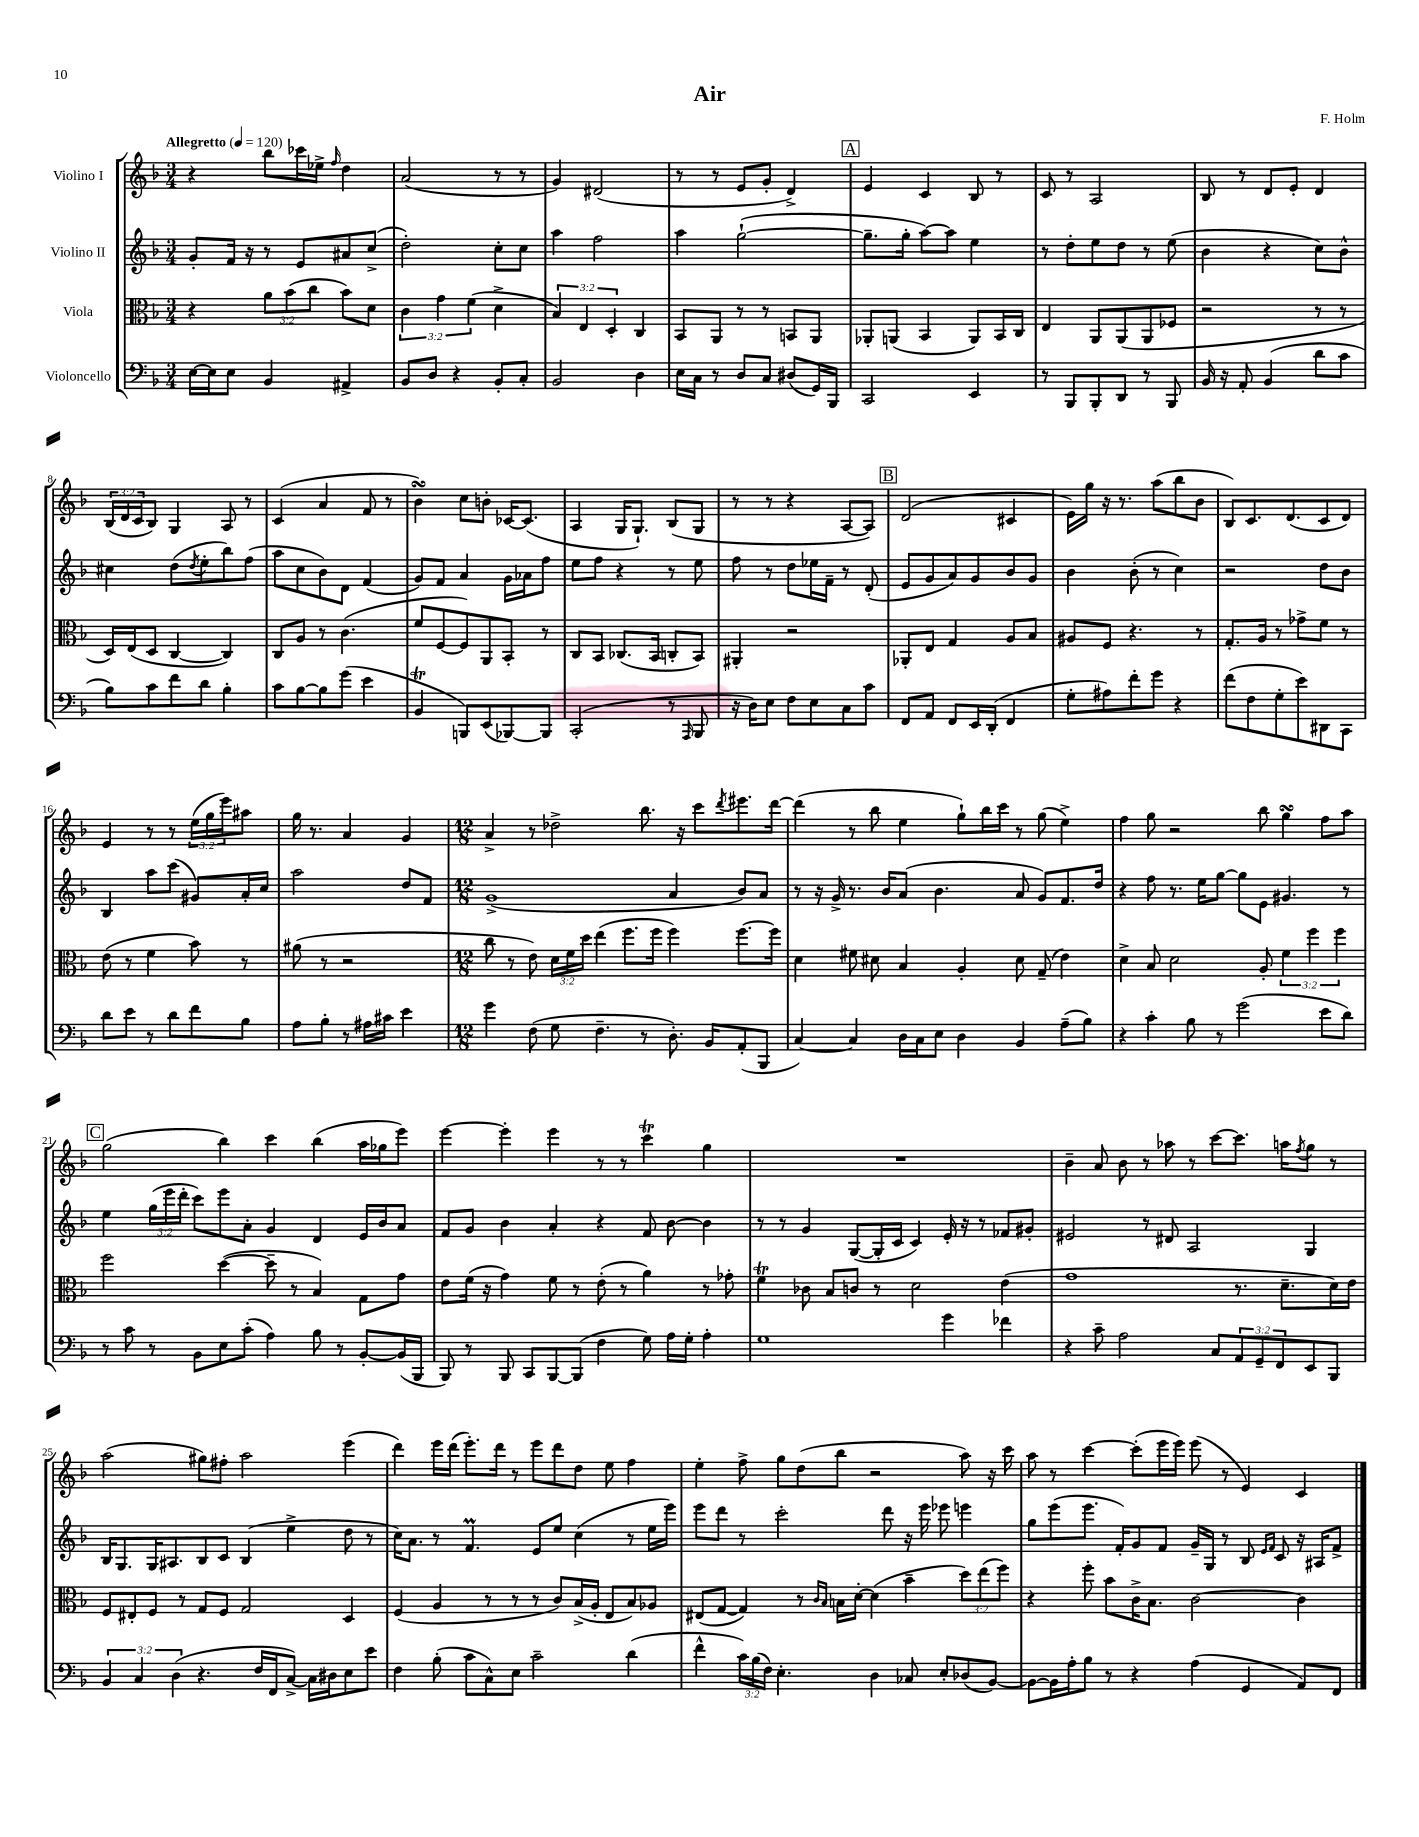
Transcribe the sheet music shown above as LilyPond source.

\header { title = "Air" composer = "F. Holm" }
<<
\new StaffGroup <<
\new Staff = "s0" \with { instrumentName = "Violino I" } {
    \clef treble \key f \major \numericTimeSignature \time 3/4 \override Staff.TupletNumber.text = #tuplet-number::calc-fraction-text \tempo "Allegretto" 4 = 120
    r4 bes''8 ces'''16 ees''16-> \grace { f''16 } d''4 |
    a'2( r8 r8 |
    g'4) dis'2( |
    r8 r8 e'8 g'8-. d'4->) |
    \mark \markup { \box "A" } e'4 c'4 bes8 r8 |
    c'8 r8 a2 |
    bes8 r8 d'8 e'8-. d'4 |
    \tuplet 3/2 { bes16( d'16 c'16 } bes8) g4 a8 r8 |
    c'4( a'4 f'8 r8 |
    bes'4\turn) c''8 b'8-. ces'16~ ces'8.( |
    a4 g16 g8.-!) bes8( g8 |
    r8 r8 r4 a8~ a8) |
    \mark \markup { \box "B" } d'2( cis'4 |
    e'16) g''16 r16 r8. a''8( bes''8 bes'8 |
    bes8) c'8. d'8.( c'8 d'8) |
    e'4 r8 r8 \tuplet 3/2 { e''16( g''16 e'''16) } ais''8 |
    g''16 r8. a'4 g'4 |
    \numericTimeSignature \time 12/8 a'4-> r8 des''2-> bes''8. r16 c'''8 \acciaccatura { d'''8 } eis'''8. d'''16~ |
    d'''4( r8 bes''8 e''4 g''8-!) bes''16 c'''16 r8 g''8( e''4->) |
    f''4 g''8 r2 bes''8 g''4\turn f''8 a''8 |
    \mark \markup { \box "C" } g''2( bes''4) c'''4 bes''4( a''16 ges''16 e'''8) |
    e'''4~ e'''4-. e'''4 r8 r8 c'''4\trill g''4 |
    R1. |
    bes'4-- a'8 bes'8 r8 aes''8 r8 c'''8~ c'''8. a''16 \acciaccatura { f''8 } g''8 r8 |
    a''2( gis''8) fis''8-. a''2 e'''4( |
    d'''4) e'''16 d'''16( e'''8.-.) d'''16 r8 e'''8 d'''8 d''8 e''8 f''4 |
    e''4-. f''8-> g''8 d''8( bes''8 r2 a''8) r16 c'''16 |
    a''8 r8 c'''4~ c'''8-.( e'''16 e'''16) e'''8( r8 e'4) c'4 \bar "|." |
}
\new Staff = "s1" \with { instrumentName = "Violino II" } {
    \clef treble \key f \major \numericTimeSignature \time 3/4 \override Staff.TupletNumber.text = #tuplet-number::calc-fraction-text
    g'8-. f'16 r16 r8 e'8 ais'8 c''8->( |
    d''2-.) c''8-. c''8 |
    a''4 f''2 |
    a''4 g''2~-!( |
    \mark \markup { \box "A" } g''8.-- g''16-. a''8~) a''8 e''4 |
    r8 d''8-. e''8 d''8 r8 e''8( |
    bes'4 r4 c''8) bes'8-^ |
    cis''4 d''8( \acciaccatura { d''8 } e''8-. bes''8) f''8( |
    a''8 c''8 bes'8) d'8 f'4( |
    g'8) f'8 a'4 g'16 aes'16 f''8 |
    e''8 f''8 r4 r8 e''8 |
    f''8 r8 d''8 ees''16 f'16-- r8 d'8-.( |
    \mark \markup { \box "B" } e'8 g'8 a'8) g'8 bes'8 g'8 |
    bes'4 bes'8-.( r8 c''4) |
    r2 d''8 bes'8 |
    bes4 a''8 c'''8( gis'8) a'16-. c''16 |
    a''2 d''8 f'8 |
    \numericTimeSignature \time 12/8 g'1->( a'4 bes'8) a'8 |
    r8 r16 g'16-> r8. bes'16 a'8( bes'4. a'8 g'8) f'8. d''16 |
    r4 f''8 r8. e''16 g''8~ g''8 e'8 gis'4. r8 |
    \mark \markup { \box "C" } e''4 \tuplet 3/2 { g''16( e'''16 d'''16-. } c'''8) e'''8 a'8-. g'4 d'4 e'16 bes'16 a'8 |
    f'8 g'8 bes'4 a'4-. r4 f'8 bes'8~ bes'4 |
    r8 r8 g'4 g8~( g16-. c'16 c'4) e'16-. r16 r8 fes'8 gis'8-. |
    eis'2 r8 dis'8 a2 g4 |
    bes16 g8. g16 ais8. bes8 c'8 bes4( e''4-> d''8 r8 |
    c''16) a'8. r8 f'4.\prall e'8 e''8 c''4( r8 e''16 e'''16) |
    e'''8 d'''8 r8 c'''2-. d'''8 r16 e'''16 ees'''8 e'''4 |
    g''8 e'''8( e'''8. f'16-.) g'8 f'8 g'16-- g16 r8 bes8 \grace { e'16 f'16 } c'8 r16 ais16 f'8-> \bar "|." |
}
\new Staff = "s2" \with { instrumentName = "Viola" } {
    \clef alto \key f \major \numericTimeSignature \time 3/4 \override Staff.TupletNumber.text = #tuplet-number::calc-fraction-text
    r4 \tuplet 3/2 { a'8 bes'8( c''8 } bes'8) d'8 |
    \tuplet 3/2 { c'4 g'4 f'4( } d'4-> |
    \tuplet 3/2 { bes4) e4 d4-. } c4 |
    bes,8 a,8 r8 r8 b,8 a,8 |
    \mark \markup { \box "A" } aes,8-. a,8( bes,4 a,8) bes,16 c16 |
    e4 a,8 a,8( a,8 fes8 |
    r2 r8 r8 |
    d16) e16( d8 c4~ c4) |
    c8 a8 r8 c'4.( |
    f'8 f8~ f8) a,8 bes,8-. r8 |
    c8 bes,8 ces8.( bes,16 c8-. bes,8) |
    ais,4-. r2 |
    \mark \markup { \box "B" } aes,8-. e8 g4 a8 bes8 |
    ais8 f8 r4. r8 |
    g8.-. a16 r8 ges'8-> f'8 r8 |
    e'8( r8 f'4 bes'8) r8 |
    ais'8( r8 r2 |
    \numericTimeSignature \time 12/8 c''8 r8 e'8) \tuplet 3/2 { d'16 f'16 d''16 } e''4( f''8. f''16 f''4) f''8.~ f''16 |
    d'4 fis'8 dis'8 bes4 a4-. dis'8 g8--( e'4) |
    d'4-> bes8 d'2 a8-. \tuplet 3/2 { f'4 f''4 f''4 } |
    \mark \markup { \box "C" } f''2 d''4~( d''8-- r8 bes4) g8 g'8 |
    e'8 f'16( r16 g'4) f'8 r8 e'8-.( r8 a'4) r8 ges'8-. |
    f'4\trill ces'8 bes8 c'8 r8 d'2 e'4( |
    g'1 r8. d'8.-- d'16) e'16 |
    f8 eis8-. f8 r8 g8 f8 g2 d4 |
    f4( a4 r8 r8 r8 c'8) bes16->( a16-. e8 bes8) aes8 |
    eis8( g8~ g4) r8 \grace { c'16 bes16 } b16 d'16~-. d'4( bes'4-- \tuplet 3/2 { d''8) e''8( f''8) } |
    r4 f''8-. bes'8 c'16-> bes8. c'2~ c'4 \bar "|." |
}
\new Staff = "s3" \with { instrumentName = "Violoncello" } {
    \clef bass \key f \major \numericTimeSignature \time 3/4 \override Staff.TupletNumber.text = #tuplet-number::calc-fraction-text
    e16~ e16 e8 bes,4 ais,4-> |
    bes,8 d8 r4 bes,8-. c8-. |
    bes,2 d4 |
    e16 c16 r8 d8 c8 dis8( g,16) bes,,16 |
    \mark \markup { \box "A" } c,2 e,4 |
    r8 bes,,8 bes,,8-. d,8 r8 bes,,8 |
    bes,16 r16 a,8-. bes,4( d'8 c'8 |
    bes8) c'8 f'8 d'8 bes4-. |
    c'8 bes8~ bes8 g'8( e'4 |
    bes,4\trill b,,8) e,8( bes,,8~) bes,,8 |
    c,2-.( r8 \grace { a,,16 } bes,,8 |
    r16 d16) e8 f8 e8 c8 c'8 |
    \mark \markup { \box "B" } f,8 a,8 f,8 e,16 d,16-.( f,4 |
    g8-. ais8) f'8-. g'8 r4 |
    f'8( f8 g8-. e'8) dis,8 c,8 |
    d'8 e'8 r8 d'8 f'8 bes8 |
    a8 bes8-. r8 ais16 cis'16 e'4 |
    \numericTimeSignature \time 12/8 g'4 f8( g8 f4.-- r8 d8.-.) bes,16 a,8-.( bes,,8 |
    c4~) c4 d16 c16 e8 d4 bes,4 a8--( bes8) |
    r4 c'4-. bes8 r8 g'2( e'8 d'8) |
    \mark \markup { \box "C" } r8 c'8 r8 bes,8 e8 c'8-.( a4) bes8 r8 bes,8~-. bes,16( bes,,16 |
    bes,,8) r8 bes,,8 c,8 bes,,8~ bes,,8( f4 g8) a16 g16-. a4-. |
    g1 g'4 fes'4 |
    r4 c'8-- a2 c8 \tuplet 3/2 { a,8 g,8-- f,8 } e,8 bes,,8 |
    \tuplet 3/2 { bes,4 c4 d4( } r4. f16 f,16 c8~->) c16 dis16 e8 e'8 |
    f4 bes8-.( c'8 c8-^) e8 c'2-- d'4( |
    f'4-^ \tuplet 3/2 { c'16) bes16( f16) } e4.-. d4 ces8 e8-. des8( bes,8~) |
    bes,8~ bes,16 a16-. bes8 r8 r4 a4( g,4 a,8) f,8 \bar "|." |
}
>>
>>
